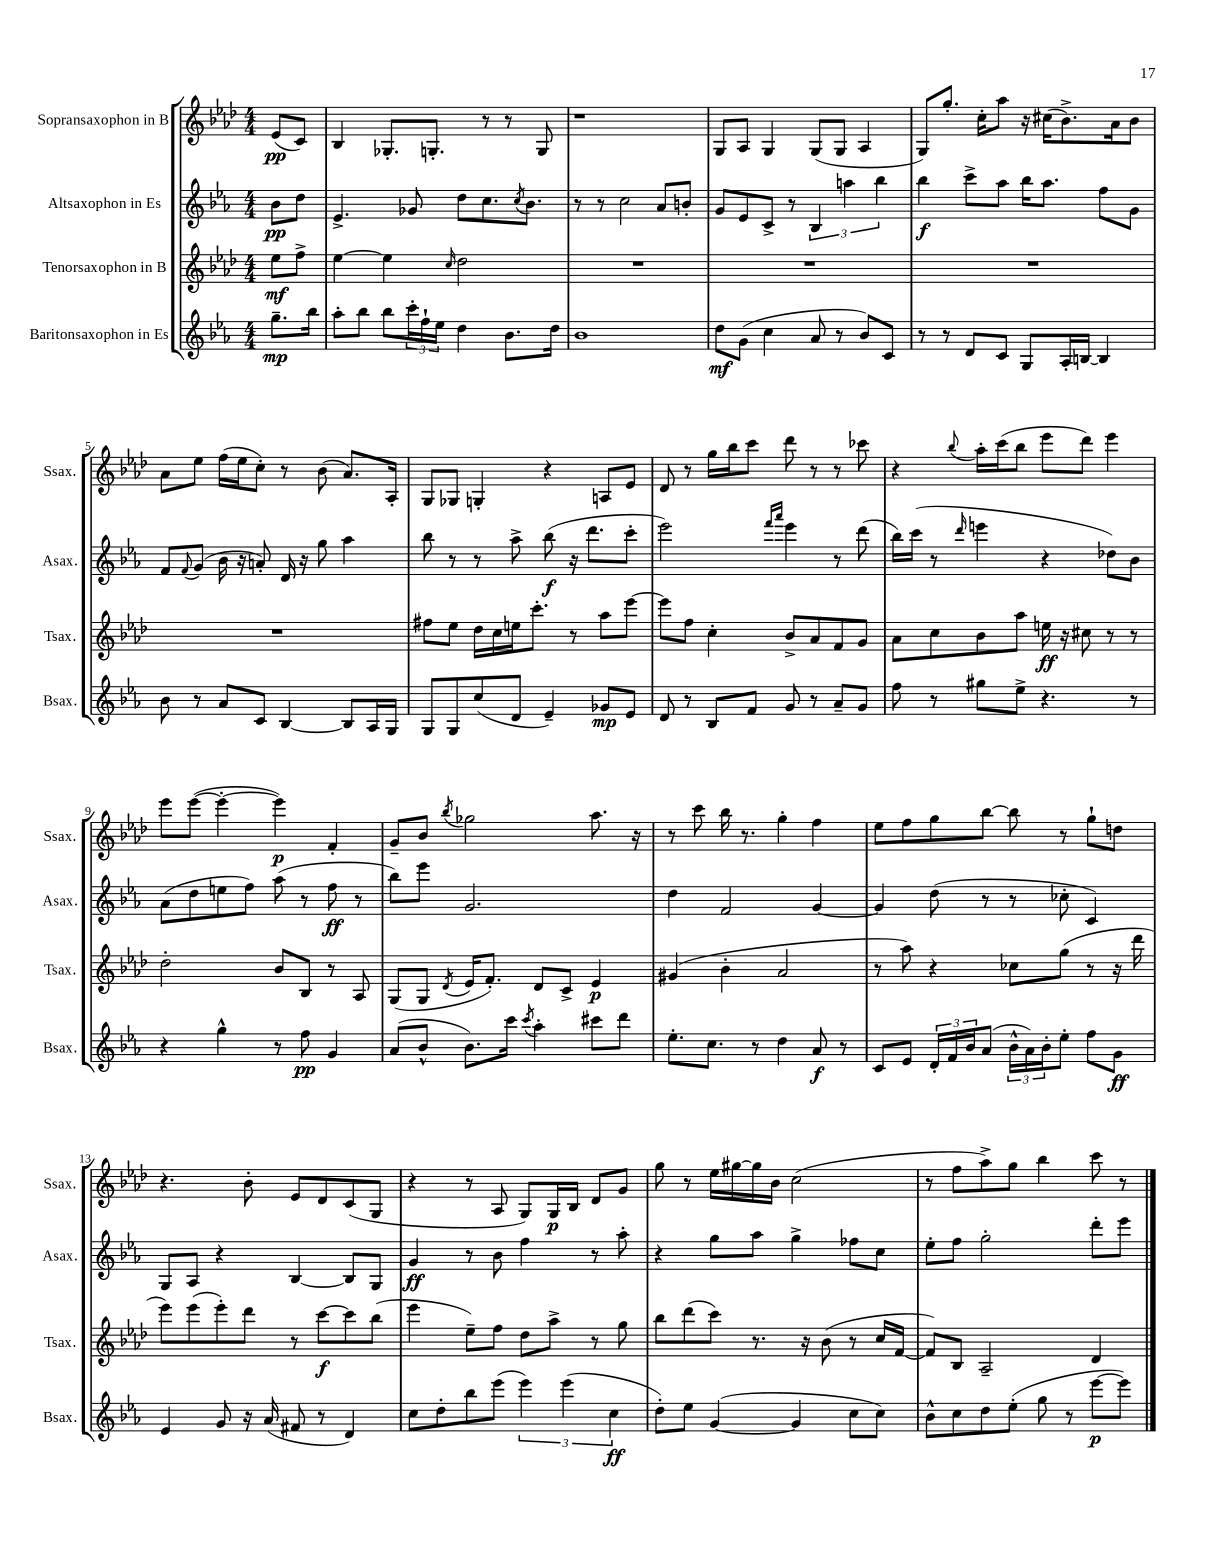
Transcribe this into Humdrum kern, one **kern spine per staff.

**kern	**dynam	**kern	**dynam	**kern	**dynam	**kern	**dynam
*part4	*part4	*part3	*part3	*part2	*part2	*part1	*part1
*staff4	*staff4	*staff3	*staff3	*staff2	*staff2	*staff1	*staff1
*I"Baritonsaxophon in Es	*	*I"Tenorsaxophon in B	*	*I"Altsaxophon in Es	*	*I"Sopransaxophon in B	*
*I'Bsax.	*	*I'Tsax.	*	*I'Asax.	*	*I'Ssax.	*
*clefG2	*	*clefG2	*	*clefG2	*	*clefG2	*
*k[b-e-a-]	*	*k[b-e-a-d-]	*	*k[b-e-a-]	*	*k[b-e-a-d-]	*
*M4/4	*	*M4/4	*	*M4/4	*	*M4/4	*
=	=	=	=	=	=	=	=
8.gg~\L	mp	8ee-\L	mf	8b-\L	pp	(8e-/L	pp
.	.	8ff^\J	.	8dd\J	.	8c/J)	.
16bb-\Jk	.	.	.	.	.	.	.
=1	=1	=1	=1	=1	=1	=1	=1
8aa-'\L	.	[4ee-\	.	4.e-^/	.	4B-/	.
8bb-\J	.	.	.	.	.	.	.
8bb-\L	.	4ee-\]	.	.	.	8.G-X'/L	.
24ccc'\L	.	.	.	8g-X/	.	.	.
24ff`\	.	.	.	.	.	.	.
.	.	.	.	.	.	8.Gn'/J	.
24ee-\JJ	.	.	.	.	.	.	.
.	.	16qqcc/	.	.	.	.	.
4dd\	.	2dd-\	.	8dd\L	.	.	.
.	.	.	.	8.cc\	.	8r	.
8.b-\L	.	.	.	.	.	8r	.
.	.	.	.	8qcc/	.	.	.
.	.	.	.	8.b-\J	.	.	.
.	.	.	.	.	.	8G/	.
16dd\Jk	.	.	.	.	.	.	.
=2	=2	=2	=2	=2	=2	=2	=2
1b-	.	1r	.	8r	.	1r	.
.	.	.	.	8r	.	.	.
.	.	.	.	2cc\	.	.	.
.	.	.	.	8a-/L	.	.	.
.	.	.	.	8bn'/J	.	.	.
=3	=3	=3	=3	=3	=3	=3	=3
8dd\L	mf	1r	.	8g/L	.	8G/L	.
(8g\J	.	.	.	8e-/	.	8A-/J	.
4cc\	.	.	.	8c^/J	.	4G/	.
.	.	.	.	8r	.	.	.
8a-/	.	.	.	6B-/	.	(8G/L	.
8r	.	.	.	.	.	8G/J	.
.	.	.	.	6aan\	.	.	.
8b-/L)	.	.	.	.	.	4A-/	.
.	.	.	.	6bb-\	.	.	.
8c/J	.	.	.	.	.	.	.
=4	=4	=4	=4	=4	=4	=4	=4
8r	.	1r	.	4bb-\	f	8G/L)	.
8r	.	.	.	.	.	8.gg'/J	.
8d/L	.	.	.	8ccc^\L	.	.	.
.	.	.	.	.	.	16cc'\KL	.
8c/J	.	.	.	8aa-\J	.	8aa-\J	.
8G/L	.	.	.	16bb-\KL	.	16r	.
.	.	.	.	8.aa-\J	.	(16cc#X\KL	.
16A-'/L	.	.	.	.	.	8.b-^\)	.
[16Bn/JJ	.	.	.	.	.	.	.
4B/]	.	.	.	8ff\L	.	.	.
.	.	.	.	.	.	16a-\k	.
.	.	.	.	8g\J	.	8b-\J	.
!!LO:LB:g=z
=5	=5	=5	=5	=5	=5	=5	=5
8b-\	.	1r	.	8f/L	.	8a-\L	.
.	.	.	.	8qqf/	.	.	.
8r	.	.	.	(8g/J	.	8ee-\J	.
8a-/L	.	.	.	16b-\	.	(16ff\LL	.
.	.	.	.	16r	.	16ee-\J	.
8c/J	.	.	.	8an'/)	.	8cc'\J)	.
[4B-/	.	.	.	16d/	.	8r	.
.	.	.	.	16r	.	.	.
.	.	.	.	8gg\	.	(8b-\	.
8B-/L]	.	.	.	4aa-\	.	8.a-/L)	.
16A-/L	.	.	.	.	.	.	.
16G/JJ	.	.	.	.	.	16A-'/Jk	.
=6	=6	=6	=6	=6	=6	=6	=6
8G/L	.	8ff#X\L	.	8bb-\	.	8G/L	.
8G/	.	8ee-\J	.	8r	.	8G-X/J	.
(8cc/	.	16dd-\LL	.	8r	.	4Gn'/	.
.	.	16cc\	.	.	.	.	.
8d/J	.	16een\J	.	8aa-^\	.	.	.
.	.	8.ccc'\J	.	.	.	.	.
4e-~/)	.	.	.	(8bb-\	f	4r	.
.	.	8r	.	16r	.	.	.
.	.	.	.	8.ddd\L	.	.	.
8g-X/L	mp	8aa-\L	.	.	.	8An/L	.
8e-/J	.	[8eee-\J	.	8ccc'\J	.	8e-/J	.
=7	=7	=7	=7	=7	=7	=7	=7
8d/	.	8eee-\L]	.	2eee-\)	.	8d-/	.
8r	.	8ff\J	.	.	.	8r	.
8B-/L	.	4cc'\	.	.	.	16gg\LL	.
.	.	.	.	.	.	16bb-\J	.
8f/J	.	.	.	.	.	8ccc\J	.
.	.	.	.	16qqfff/LL	.	.	.
.	.	.	.	16qqaaa-/JJ	.	.	.
8g/	.	8b-^/L	.	4eee-\	.	8ddd-\	.
8r	.	8a-/	.	.	.	8r	.
8a-~/L	.	8f/	.	8r	.	8r	.
8g/J	.	8g/J	.	(8ddd\	.	8ccc-X\	.
=8	=8	=8	=8	=8	=8	=8	=8
8ff\	.	8a-\L	.	16bb-\LL)	.	4r	.
.	.	.	.	(16ccc\JJ	.	.	.
8r	.	8cc\	.	8r	.	.	.
.	.	.	.	16qqddd/	.	8qqbb-/	.
8gg#X\L	.	8b-\	.	4eeen\	.	16aa-'\LL	.
.	.	.	.	.	.	(16ccc\J	.
8ee-^\J	.	8aa-\J	.	.	.	8bb-\J	.
4.r	.	16een\	ff	4r	.	8eee-\L	.
.	.	16r	.	.	.	.	.
.	.	8cc#X\	.	.	.	8ddd-\J)	.
.	.	8r	.	8dd-X\L)	.	4eee-\	.
8r	.	8r	.	8b-\J	.	.	.
!!LO:LB:g=z
=9	=9	=9	=9	=9	=9	=9	=9
4r	.	2dd-'\	.	(8a-\L	.	8eee-\L	.
.	.	.	.	8dd\	.	([8eee-\J	.
4gg^^\	.	.	.	8een\	.	4eee-'\_	.
.	.	.	.	8ff\J)	.	.	.
8r	.	8b-/L	.	(8aa-\	.	4eee-\])	p
8ff\	pp	8B-/J	.	8r	.	.	.
4g/	.	8r	.	8ff\	ff	4f'/	.
.	.	8A-/	.	8r	.	.	.
=10	=10	=10	=10	=10	=10	=10	=10
(8a-/L	.	(8G/L	.	8bb-\L)	.	8g~/L	.
8b-^^/J	.	8G/J	.	8eee-\J	.	8b-/J	.
.	.	8qd-/	.	.	.	8qbb-/	.
8.b-\L)	.	16e-/KL	.	2.g/	.	2gg-X\	.
.	.	8.f'/J)	.	.	.	.	.
16ccc\Jk	.	.	.	.	.	.	.
8qccc/	.	.	.	.	.	.	.
4aa-'\	.	8d-/L	.	.	.	.	.
.	.	8c^/J	.	.	.	.	.
8ccc#X\L	.	4e-/	p	.	.	8.aa-\	.
8ddd\J	.	.	.	.	.	.	.
.	.	.	.	.	.	16r	.
=11	=11	=11	=11	=11	=11	=11	=11
8.ee-'\L	.	(4g#X/	.	4dd\	.	8r	.
.	.	.	.	.	.	8ccc\	.
8.cc\J	.	.	.	.	.	.	.
.	.	4b-'\	.	2f/	.	16bb-\	.
.	.	.	.	.	.	8.r	.
8r	.	.	.	.	.	.	.
4dd\	.	2a-/	.	.	.	4gg'\	.
8a-/	f	.	.	[4g/	.	4ff\	.
8r	.	.	.	.	.	.	.
=12	=12	=12	=12	=12	=12	=12	=12
8c/L	.	8r	.	4g/]	.	8ee-\L	.
8e-/J	.	8aa-\)	.	.	.	8ff\	.
24d'/LL	.	4r	.	(8dd\	.	8gg\	.
24f/	.	.	.	.	.	.	.
24b-/J	.	.	.	.	.	.	.
(8a-/J	.	.	.	8r	.	[8bb-\J	.
24b-^^\LL	.	8cc-X\L	.	8r	.	8bb-\]	.
24a-\)	.	.	.	.	.	.	.
24b-'\J	.	.	.	.	.	.	.
8ee-'\J	.	(8gg\J	.	8cc-X'\	.	8r	.
8ff\L	.	8r	.	4c/)	.	8gg`\L	.
8g\J	ff	16r	.	.	.	8ddn\J	.
.	.	16ddd-\	.	.	.	.	.
!!LO:LB:g=z
=13	=13	=13	=13	=13	=13	=13	=13
4e-/	.	8eee-\L)	.	8G/L	.	4.r	.
.	.	(8eee-\	.	8A-/J	.	.	.
8g/	.	8eee-'\)	.	4r	.	.	.
16r	.	8ddd-\J	.	.	.	8b-'\	.
(16a-/	.	.	.	.	.	.	.
8f#X/	.	8r	.	[4B-/	.	8e-/L	.
8r	.	[8ccc\L	f	.	.	8d-/	.
4d/)	.	8ccc\]	.	8B-/L]	.	(8c/	.
.	.	(8bb-\J	.	8G/J	.	8G/J	.
=14	=14	=14	=14	=14	=14	=14	=14
8cc\L	.	4eee-\	.	4g/	ff	4r	.
8dd'\	.	.	.	.	.	.	.
8bb-\	.	8ee-~\L)	.	8r	.	8r	.
(8eee-\J	.	8ff\J	.	8b-\	.	8A-/	.
6eee-\)	.	8dd-\L	.	4ff\	.	8G/L)	.
.	.	8aa-^\J	.	.	.	16G/L	p
(6eee-\	.	.	.	.	.	.	.
.	.	.	.	.	.	16B-/JJ	.
.	.	8r	.	8r	.	8d-/L	.
6cc\	ff	.	.	.	.	.	.
.	.	8gg\	.	8aa-'\	.	8g/J	.
=15	=15	=15	=15	=15	=15	=15	=15
8dd'\L)	.	8bb-\L	.	4r	.	8gg\	.
8ee-\J	.	(8ddd-\	.	.	.	8r	.
([4g/	.	8ccc\J)	.	8gg\L	.	16ee-\LL	.
.	.	.	.	.	.	[16gg#X\	.
.	.	8.r	.	8aa-\J	.	16gg#\]	.
.	.	.	.	.	.	16b-\JJ	.
4g/]	.	.	.	4gg^\	.	(2cc\	.
.	.	16r	.	.	.	.	.
.	.	(8b-\	.	.	.	.	.
8cc\L	.	8r	.	8ff-X\L	.	.	.
8cc\J)	.	16cc/LL	.	8cc\J	.	.	.
.	.	[16f/JJ	.	.	.	.	.
=16	=16	=16	=16	=16	=16	=16	=16
8b-^^\L	.	8f/L])	.	8ee-'\L	.	8r	.
8cc\	.	8B-/J	.	8ff\J	.	8ff\L	.
8dd\	.	2A-~/	.	2gg'\	.	8aa-^\)	.
(8ee-'\J	.	.	.	.	.	8gg\J	.
8gg\	.	.	.	.	.	4bb-\	.
8r	.	.	.	.	.	.	.
[8eee-\L	p	4d-/	.	8ddd'\L	.	8ccc\	.
8eee-\J])	.	.	.	8eee-\J	.	8r	.
==	==	==	==	==	==	==	==
*-	*-	*-	*-	*-	*-	*-	*-
